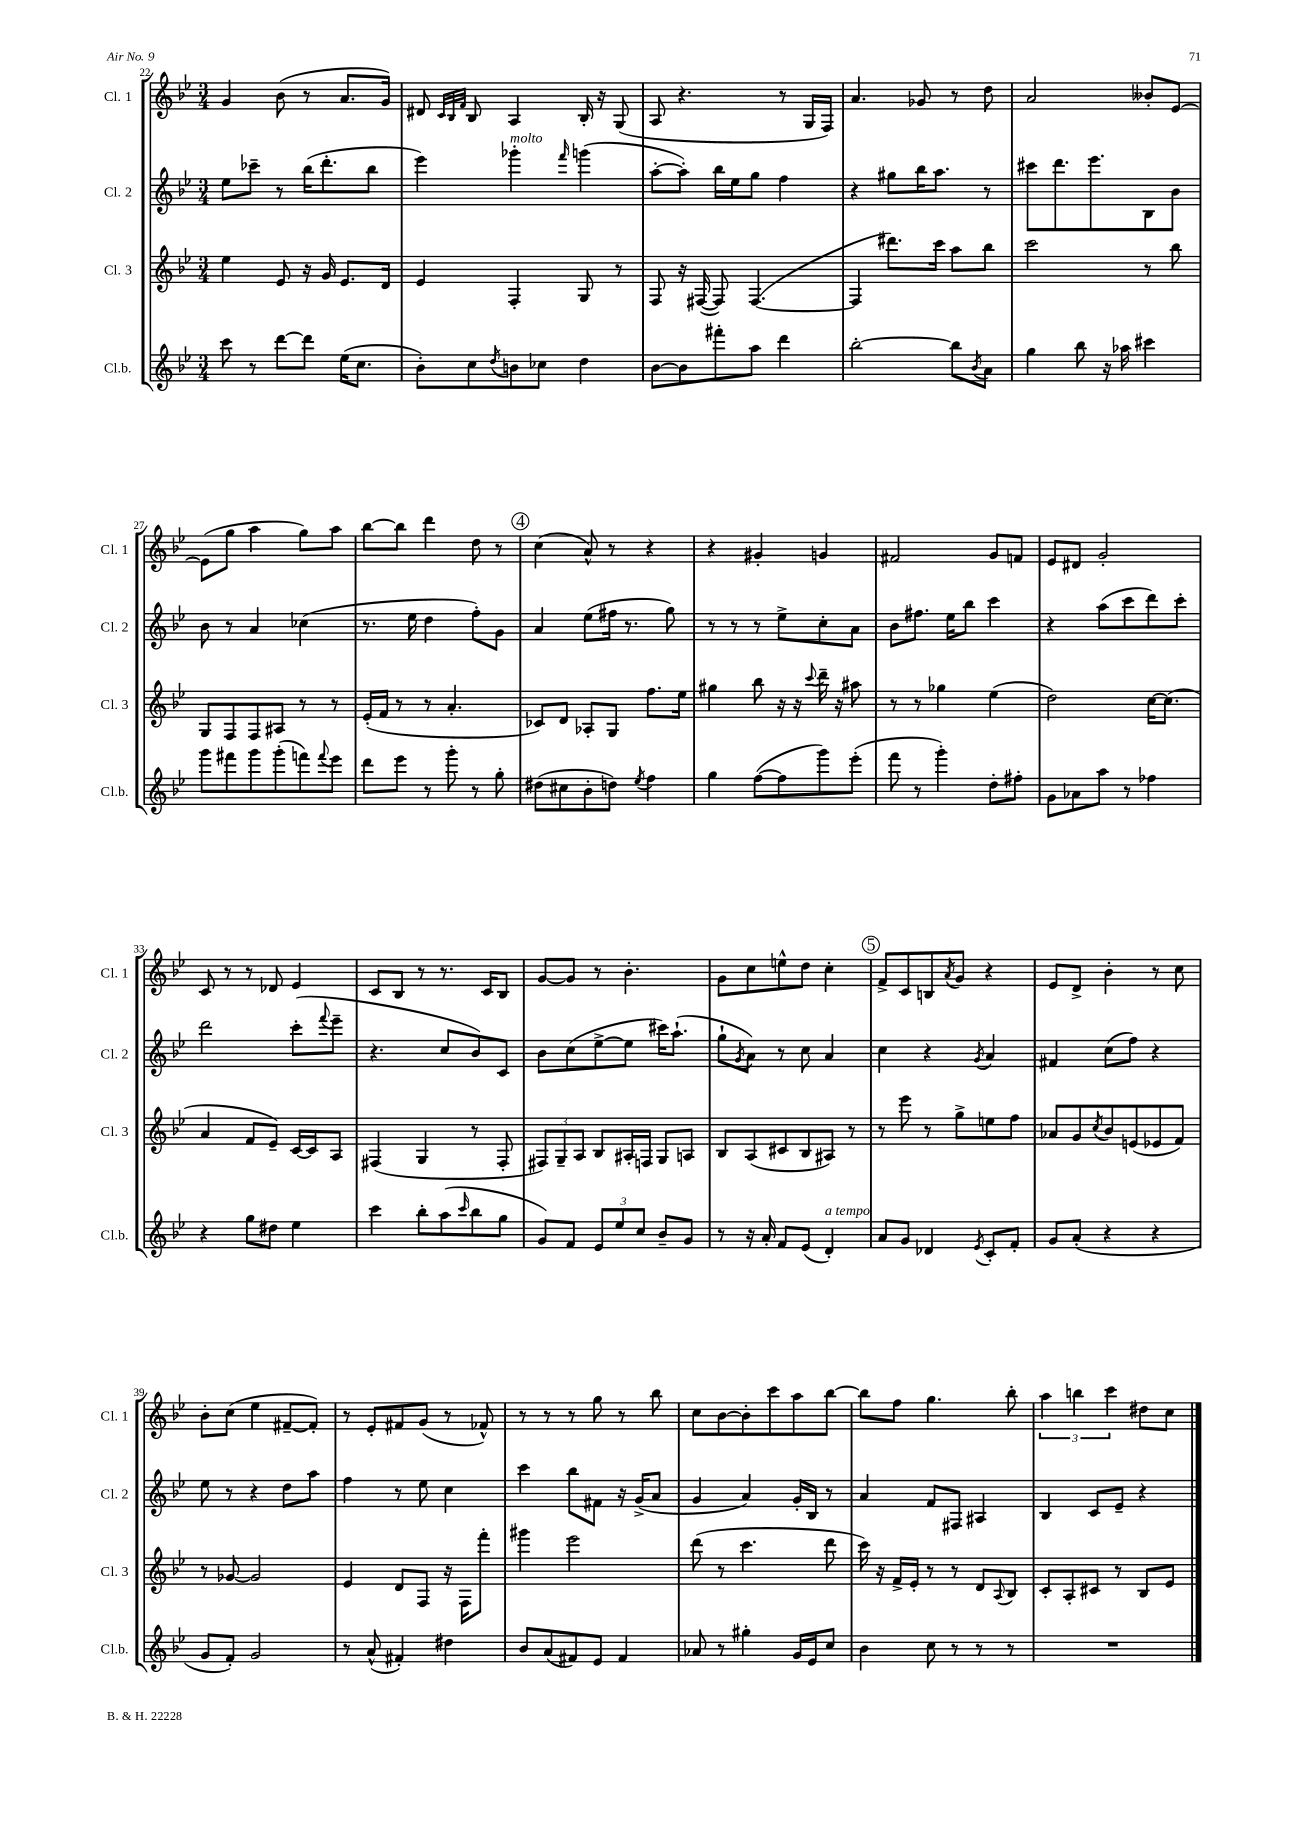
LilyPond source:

<<
\new StaffGroup <<
\new Staff = "s0" \with { instrumentName = "Cl. 1" shortInstrumentName = "Cl. 1" } {
    \clef treble \key bes \major \numericTimeSignature \time 3/4
    g'4 bes'8( r8 a'8. g'16) |
    dis'8 \grace { c'32 bes32 f'32 } bes8 a4 bes16-. r16 g8( |
    a8 r4. r8 g16 f16) |
    a'4. ges'8 r8 d''8 |
    a'2 beses'8-. ees'8~ |
    ees'8( g''8 a''4 g''8) a''8 |
    bes''8~ bes''8 d'''4 d''8 r8 |
    \mark \markup { \circle "4" } c''4( a'8-^) r8 r4 |
    r4 gis'4-. g'4 |
    fis'2 g'8 f'8 |
    ees'8 dis'8 g'2-. |
    c'8 r8 r8 des'8 ees'4 |
    c'8 bes8 r8 r8. c'16 bes8 |
    g'8~ g'8 r8 bes'4.-. |
    g'8 c''8 e''8-^ d''8 c''4-. |
    \mark \markup { \circle "5" } f'8-> c'8 b8 \acciaccatura { a'8 } g'8 r4 |
    ees'8 d'8-> bes'4-. r8 c''8 |
    bes'8-. c''8( ees''4 fis'8~-- fis'8-.) |
    r8 ees'8-. fis'8 g'8( r8 fes'8-^) |
    r8 r8 r8 g''8 r8 bes''8 |
    c''8 bes'8~ bes'8-. c'''8 a''8 bes''8~ |
    bes''8 f''8 g''4. bes''8-. |
    \tuplet 3/2 { a''4 b''4 c'''4 } dis''8 c''8 \bar "|." |
}
\new Staff = "s1" \with { instrumentName = "Cl. 2" shortInstrumentName = "Cl. 2" } {
    \clef treble \key bes \major \numericTimeSignature \time 3/4
    ees''8 ces'''8-- r8 bes''16( d'''8.-. bes''8 |
    ees'''4) ges'''4-.^\markup { \italic "molto" } \grace { f'''16 } g'''4( |
    a''8~-. a''8-.) bes''16 ees''16 g''8 f''4 |
    r4 gis''8 bes''16 a''8. r8 |
    cis'''8 d'''8. ees'''8. bes8 bes'8 |
    bes'8 r8 a'4 ces''4( |
    r8. ees''16 d''4 f''8-.) g'8 |
    \mark \markup { \circle "4" } a'4 ees''8( fis''16 r8. g''8) |
    r8 r8 r8 ees''8-> c''8-. a'8 |
    bes'8 fis''8. ees''16 bes''8 c'''4 |
    r4 a''8( c'''8 d'''8) c'''8-. |
    d'''2 c'''8-.( \appoggiatura { f'''8 } ees'''8-- |
    r4. c''8 bes'8) c'8 |
    bes'8 c''8( ees''8~-> ees''8 cis'''16) a''8.-!( |
    g''8-! \acciaccatura { g'8 } a'8) r8 c''8 a'4 |
    \mark \markup { \circle "5" } c''4 r4 \acciaccatura { g'8 } a'4 |
    fis'4 c''8( f''8) r4 |
    ees''8 r8 r4 d''8 a''8 |
    f''4 r8 ees''8 c''4 |
    c'''4 bes''8 fis'8 r16 g'16->( a'8 |
    g'4 a'4) g'16-. bes16 r8 |
    a'4 f'8 fis8 ais4 |
    bes4 c'8 ees'8-- r4 \bar "|." |
}
\new Staff = "s2" \with { instrumentName = "Cl. 3" shortInstrumentName = "Cl. 3" } {
    \clef treble \key bes \major \numericTimeSignature \time 3/4
    ees''4 ees'8 r16 g'16 ees'8. d'16 |
    ees'4 f4-. g8 r8 |
    f8 r16 fis16~( fis8) fis4.~( |
    fis4 dis'''8.) c'''16 a''8 bes''8 |
    c'''2 r8 bes''8 |
    g8 f8 f8 ais8 r8 r8 |
    ees'16-.( f'16 r8 r8 a'4.-. |
    \mark \markup { \circle "4" } ces'8) d'8 aes8-. g8 f''8. ees''16 |
    gis''4 bes''8 r16 r16 \appoggiatura { c'''8 } d'''16-- r16 ais''8 |
    r8 r8 ges''4 ees''4( |
    d''2) c''16~ c''8.( |
    a'4 f'8 ees'8--) c'16~ c'16 a8 |
    fis4( g4 r8 fis8-. |
    \tuplet 3/2 { fis8) g8-- a8 } bes8 ais16-. f16 g8 a8 |
    bes8 a8( cis'8 bes8 ais8) r8 |
    \mark \markup { \circle "5" } r8 ees'''8 r8 g''8-> e''8 f''8 |
    aes'8 g'8 \acciaccatura { c''8 } bes'8 e'8( ees'8 f'8) |
    r8 ges'8~ ges'2 |
    ees'4 d'8 f8 r16 f16 f'''8-. |
    gis'''4 ees'''2 |
    d'''8( r8 c'''4. d'''8 |
    c'''16) r16 f'16-> ees'16-. r8 r8 d'8 \appoggiatura { a8 } bes8 |
    c'8-. a8-. cis'8 r8 bes8 ees'8 \bar "|." |
}
\new Staff = "s3" \with { instrumentName = "Cl.b." shortInstrumentName = "Cl.b." } {
    \clef treble \key bes \major \numericTimeSignature \time 3/4
    c'''8 r8 d'''8~ d'''8 ees''16( c''8. |
    bes'8-.) c''8 \acciaccatura { d''8 } b'8 ces''8 d''4 |
    bes'8~ bes'8 fis'''8-. a''8 d'''4 |
    bes''2~-. bes''8 \acciaccatura { bes'8 } a'8 |
    g''4 bes''8 r16 aes''16 cis'''4 |
    g'''8 fis'''8 g'''8 g'''8-.( f'''8) \appoggiatura { f'''8 } ees'''8 |
    d'''8 ees'''8 r8 g'''8-. r8 g''8-. |
    \mark \markup { \circle "4" } dis''8( cis''8 bes'8-. d''8) \acciaccatura { ees''8 } f''4 |
    g''4 f''8~( f''8 g'''8) ees'''8-.( |
    f'''8 r8 g'''4-.) d''8-. fis''8-. |
    g'8 aes'8 a''8 r8 fes''4 |
    r4 g''8 dis''8 ees''4 |
    c'''4 bes''8-. a''8( \grace { c'''16 } bes''8 g''8 |
    g'8) f'8 \tuplet 3/2 { ees'8 ees''8 c''8 } bes'8-- g'8 |
    r8 r16 a'16-. f'8 ees'8( d'4-.^\markup { \italic "a tempo" }) |
    \mark \markup { \circle "5" } a'8 g'8 des'4 \acciaccatura { ees'8 } c'8-. f'8-. |
    g'8 a'8-.( r4 r4 |
    g'8 f'8-.) g'2 |
    r8 a'8-^( fis'4-.) dis''4 |
    bes'8 a'8( fis'8) ees'8 fis'4 |
    aes'8 r8 gis''4-. g'16 ees'16 c''8 |
    bes'4 c''8 r8 r8 r8 |
    R2. \bar "|." |
}
>>
>>
\layout { \context { \Score currentBarNumber = #22 } }
